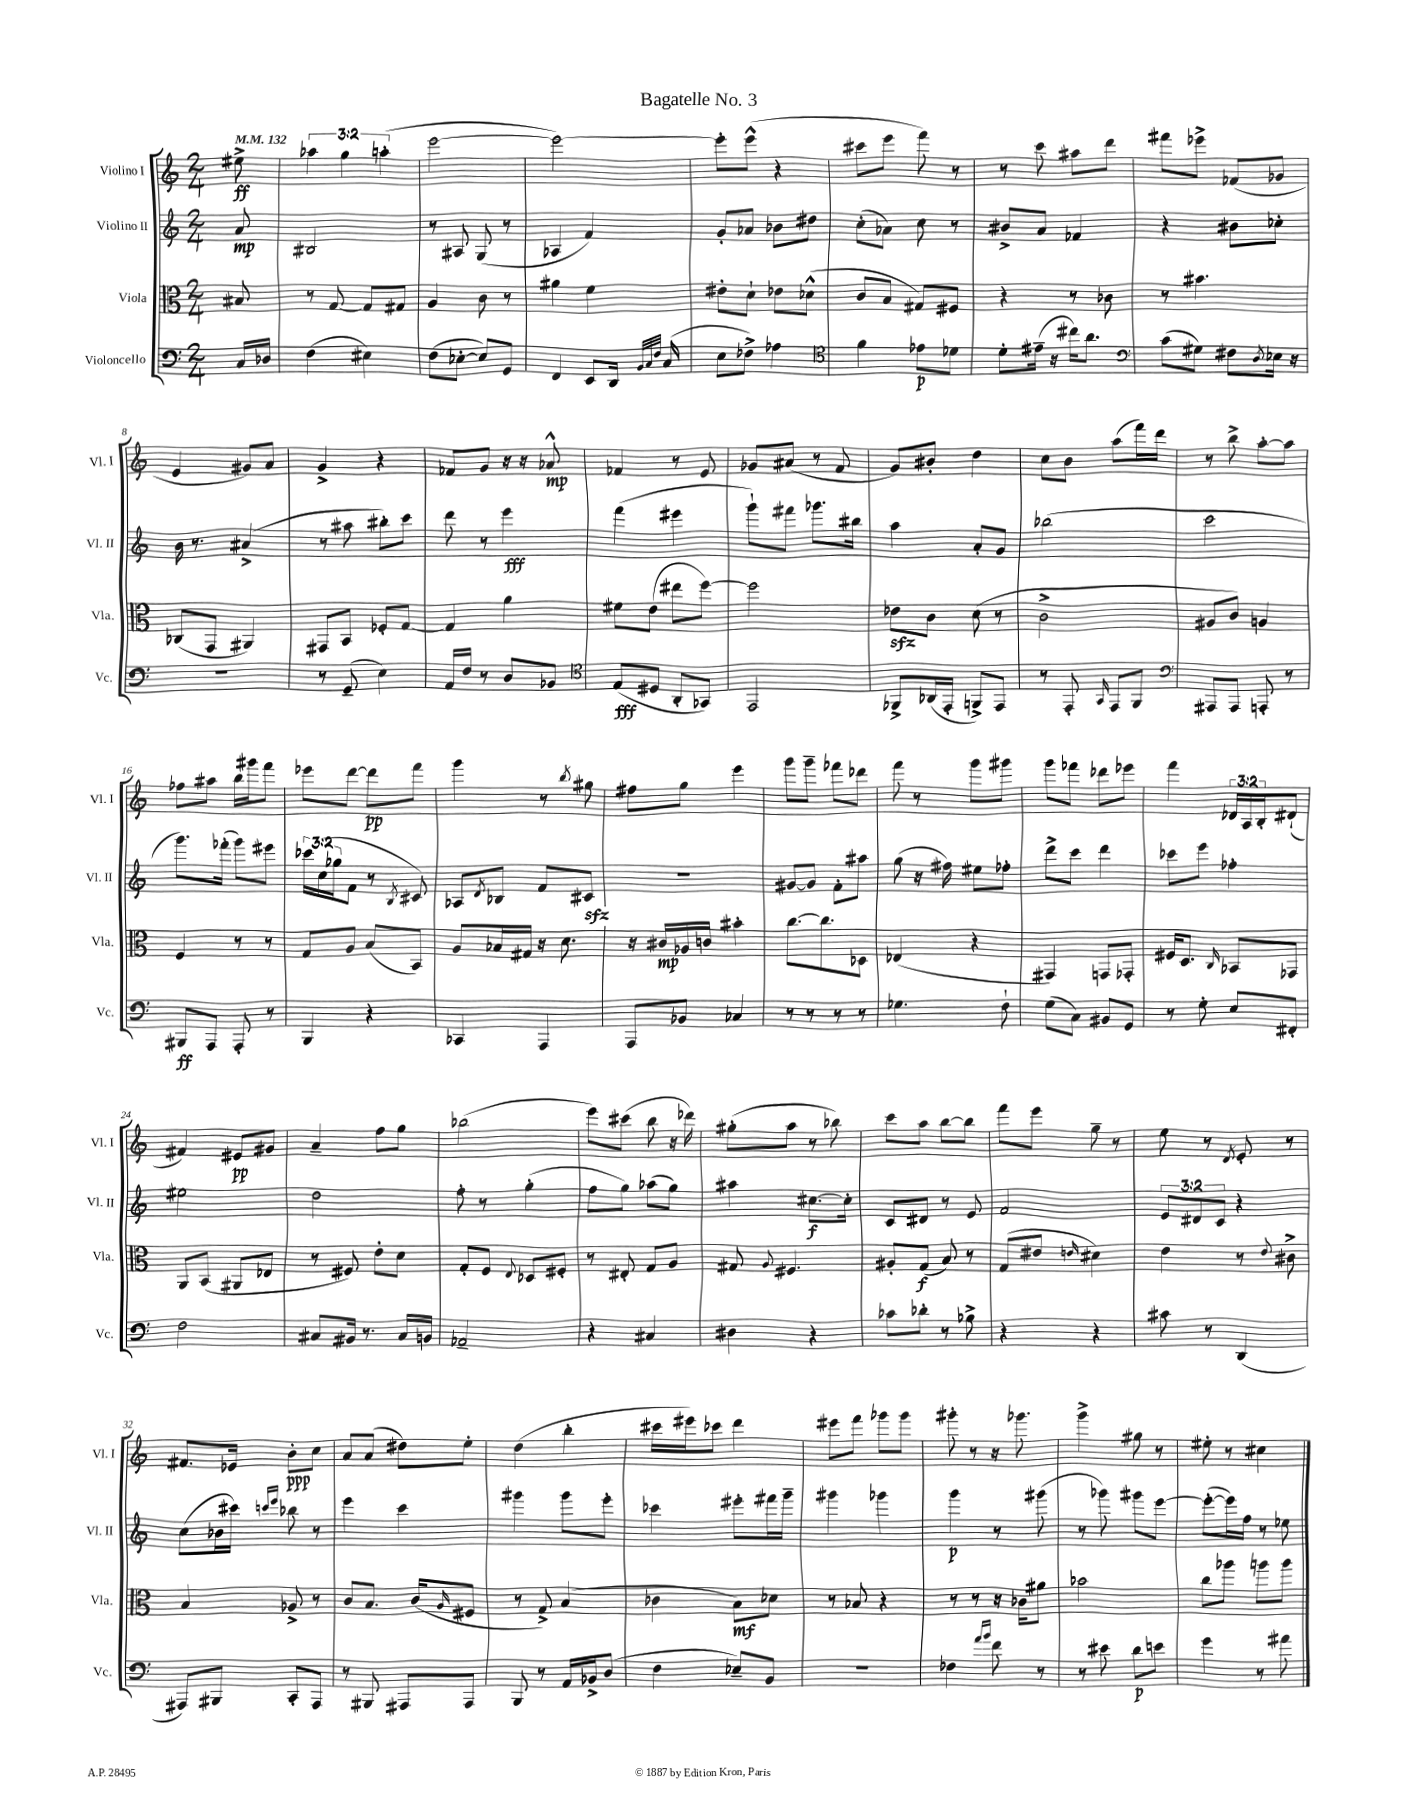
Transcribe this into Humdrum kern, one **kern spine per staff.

**kern	**dynam	**kern	**dynam	**kern	**dynam	**kern	**dynam
*part4	*part4	*part3	*part3	*part2	*part2	*part1	*part1
*staff4	*staff4	*staff3	*staff3	*staff2	*staff2	*staff1	*staff1
*I"Violoncello	*	*I"Viola	*	*I"Violino II	*	*I"Violino I	*
*I'Vc.	*	*I'Vla.	*	*I'Vl. II	*	*I'Vl. I	*
*clefF4	*	*clefC3	*	*clefG2	*	*clefG2	*
*k[]	*	*k[]	*	*k[]	*	*k[]	*
*M2/4	*	*M2/4	*	*M2/4	*	*M2/4	*
*MM132	*	*MM132	*	*MM132	*	*MM132	*
=	=	=	=	=	=	=	=
16C/LL	.	8B#X/	.	8a/	mp	8ee#X^\	ff
16D-X/JJ	.	.	.	.	.	.	.
=1	=1	=1	=1	=1	=1	=1	=1
(4F\	.	8r	.	2B#X/	.	6aa-X\	.
.	.	[8G/	.	.	.	.	.
.	.	.	.	.	.	6gg\	.
4E#X\)	.	8G/L]	.	.	.	.	.
.	.	.	.	.	.	(6aan'\	.
.	.	8G#X/J	.	.	.	.	.
=2	=2	=2	=2	=2	=2	=2	=2
(8F\L	.	4A/	.	8r	.	[2eee\	.
[8E-X'\J	.	.	.	8A#X/	.	.	.
8E-/L])	.	8c\	.	(8G/	.	.	.
8GG/J	.	8r	.	8r	.	.	.
=3	=3	=3	=3	=3	=3	=3	=3
4FF/	.	4a#X\	.	4A-X/	.	2eee\_)	.
8EE/L	.	4f\	.	4f/)	.	.	.
16DD/Jk	.	.	.	.	.	.	.
32qqBB/LLL	.	.	.	.	.	.	.
32qqC/	.	.	.	.	.	.	.
32qqF/JJJ	.	.	.	.	.	.	.
(16C/	.	.	.	.	.	.	.
=4	=4	=4	=4	=4	=4	=4	=4
8E\L	.	8e#X'\L	.	8g'/L	.	8eee'\L]	.
8F-X^\J)	.	8d`\J	.	8a-X/J	.	(8eee^^\J	.
4A-X\	.	8e-X\L	.	8b-X\L	.	4r	.
.	.	(8d-X^^\J	.	8dd#X\J	.	.	.
=5	=5	=5	=5	=5	=5	=5	=5
*clefC4	*	*	*	*	*	*	*
4f\	.	8c/L	.	(8cc'\L	.	8ccc#X\L	.
.	.	8B/J	.	8a-X\J)	.	8eee\J	.
8e-X\L	p	8G#X/L)	.	8cc\	.	8fff\)	.
8d-X\J	.	8F#X/J	.	8r	.	8r	.
=6	=6	=6	=6	=6	=6	=6	=6
8d'\L	.	4r	.	8b#X^/L	.	8r	.
(16e#X~\Jk	.	.	.	8a/J	.	8ccc\	.
16r	.	.	.	.	.	.	.
16cc#X\KL)	.	8r	.	4f-X/	.	8aa#X\L	.
8.a\J	.	.	.	.	.	.	.
.	.	8c-X\	.	.	.	8ddd\J	.
=7	=7	=7	=7	=7	=7	=7	=7
*clefF4	*	*	*	*	*	*	*
(8c\L	.	8r	.	4r	.	8fff#X\L	.
8G#X\J)	.	4.b#X\	.	.	.	8eee-X^\J	.
8F#X\L	.	.	.	8b#X\L	.	(8f-X/L	.
8qD/	.	.	.	.	.	.	.
16E-X\Jk	.	.	.	8cc-X'\J	.	8g-X/J	.
16r	.	.	.	.	.	.	.
!!LO:LB:g=z
=8	=8	=8	=8	=8	=8	=8	=8
2r	.	(8C-X/L	.	16b\	.	4e/	.
.	.	.	.	8.r	.	.	.
.	.	8GG/J	.	.	.	.	.
.	.	4AA#X/)	.	(4a#X^/	.	8g#X/L)	.
.	.	.	.	.	.	8a/J	.
=9	=9	=9	=9	=9	=9	=9	=9
8r	.	8GG#X/L	.	8r	.	4g^/	.
(8GG~/	.	8BB/J	.	8aa#X\	.	.	.
4E\)	.	8F-X'/L	.	8bb#X'\L)	.	4r	.
.	.	[8G/J	.	8ccc\J	.	.	.
=10	=10	=10	=10	=10	=10	=10	=10
16AA/LL	.	4G/]	.	8ddd\	.	8f-X/L	.
16F/JJ	.	.	.	.	.	.	.
8r	.	.	.	8r	.	8g/J	.
8D/L	.	4a\	.	4eee\	fff	16r	.
.	.	.	.	.	.	16r	.
8BB-X/J	.	.	.	.	.	8a-X^^/	mp
=11	=11	=11	=11	=11	=11	=11	=11
*clefC4	*	*	*	*	*	*	*
(8E/L	fff	8f#X\L	.	(4fff\	.	4f-X/	.
8D#X/J	.	(8e\J	.	.	.	.	.
8AA'/L	.	8ee#X\L	.	4eee#X\	.	8r	.
8GG-X/J)	.	[8ff\J)	.	.	.	8e/	.
=12	=12	=12	=12	=12	=12	=12	=12
2EE/	.	2ff\]	.	8ggg`\L)	.	8g-X/L	.
.	.	.	.	8fff#X\J	.	(8a#X/J	.
.	.	.	.	8.ggg-X\L	.	8r	.
.	.	.	.	.	.	8f/	.
.	.	.	.	16bb#X\Jk	.	.	.
=13	=13	=13	=13	=13	=13	=13	=13
8FF-X^/L	.	8e-Xzz\L	.	4aa\	.	8g/L)	.
(16AA-X/L	.	8c\J	.	.	.	8b#X'/J	.
16EE'/JJ	.	.	.	.	.	.	.
8FFn^/L)	.	(8d\	.	8a'/L	.	4dd\	.
8EE/J	.	8r	.	8g/J	.	.	.
=14	=14	=14	=14	=14	=14	=14	=14
8r	.	2c^\	.	(2bb-X\	.	8cc\L	.
8EE'/	.	.	.	.	.	8b\J	.
16qqGG/	.	.	.	.	.	.	.
8EE/L	.	.	.	.	.	(8aa\L	.
8FF/J	.	.	.	.	.	16fff\L)	.
.	.	.	.	.	.	16ddd\JJ	.
=15	=15	=15	=15	=15	=15	=15	=15
*clefF4	*	*	*	*	*	*	*
8AAA#X/L	.	8A#X/L	.	2ccc\	.	8r	.
8AAA#/J	.	8c/J)	.	.	.	8bb^\	.
8AAAn'/	.	4An/	.	.	.	[8aa'\L	.
8r	.	.	.	.	.	8aa\J]	.
!!LO:LB:g=z
=16	=16	=16	=16	=16	=16	=16	=16
8BBB#X/L	ff	4F/	.	8.ggg\L)	.	8ff-X\L	.
8AAA/J	.	.	.	.	.	8aa#X\J	.
.	.	.	.	(16fff-X'\Jk	.	.	.
8AAA'/	.	8r	.	8ggg\L)	.	16bb\LL	.
.	.	.	.	.	.	16ggg#X\J	.
8r	.	8r	.	8eee#X\J	.	8fff\J	.
=17	=17	=17	=17	=17	=17	=17	=17
4BBB/	.	8G/L	.	24ccc-X\LL	.	8eee-X\L	.
.	.	.	.	(24cc\	.	.	.
.	.	.	.	24gg-X\J	.	.	.
.	.	8A/J	.	8f\J	.	[8ddd\J	.
4r	.	(8B/L	.	8r	.	8ddd\L]	pp
.	.	.	.	8qB/	.	.	.
.	.	8BB/J)	.	8c#X/)	.	8fff\J	.
=18	=18	=18	=18	=18	=18	=18	=18
4CC-X/	.	8A/L	.	8A-X/L	.	4ggg\	.
.	.	.	.	8qd/	.	.	.
.	.	16B-X/L	.	8B-X/J	.	.	.
.	.	16G#X/JJ	.	.	.	.	.
4AAA/	.	16r	.	8f/L	.	8r	.
.	.	8.d\	.	.	.	.	.
.	.	.	.	.	.	8qbb/	.
.	.	.	.	8c#Xzz/J	.	8gg#X\	.
=19	=19	=19	=19	=19	=19	=19	=19
8AAA/L	.	16r	.	2r	.	8ff#X\L	.
.	.	16c#X/LL	mp	.	.	.	.
8BB-X/J	.	16A-X/	.	.	.	8gg\J	.
.	.	16cn/JJ	.	.	.	.	.
4C-X/	.	4b#X'\	.	.	.	4eee\	.
=20	=20	=20	=20	=20	=20	=20	=20
8r	.	[8.cc\L	.	[8g#X/L	.	8ggg\L	.
8r	.	.	.	8g#/J]	.	8ggg~\J	.
.	.	8.cc\]	.	.	.	.	.
8r	.	.	.	8f'\L	.	8fff-X\L	.
8r	.	8D-X\J	.	8aa#X\J	.	8ddd-X\J	.
=21	=21	=21	=21	=21	=21	=21	=21
4.G-X\	.	(4E-X/	.	(8gg\	.	8fff\	.
.	.	.	.	16r	.	8r	.
.	.	.	.	16ff#X\)	.	.	.
.	.	4r	.	8ee#X\L	.	8ggg\L	.
8F`\	.	.	.	8ff-X'\J	.	8ggg#X\J	.
=22	=22	=22	=22	=22	=22	=22	=22
(8G\L	.	4GG#X/)	.	8ddd^\L	.	8ggg\L	.
8C\J)	.	.	.	8ccc\J	.	8fff-X\J	.
8BB#X/L	.	8GGn/L	.	4ddd\	.	8ddd-X\L	.
8GG/J	.	8GG-X'/J	.	.	.	8eee-X\J	.
=23	=23	=23	=23	=23	=23	=23	=23
8r	.	16F#X/KL	.	8ccc-X\L	.	4fff\	.
.	.	8.D/J	.	.	.	.	.
8G'\	.	.	.	8eee\J	.	.	.
.	.	16qqC/	.	.	.	.	.
8E/L	.	8BB-X/L	.	4ff-X'\	.	24d-X/LL	.
.	.	.	.	.	.	24A/	.
.	.	.	.	.	.	24B'/J	.
8FF#X'/J	.	8GG-X/J	.	.	.	(8d#X`/J	.
!!LO:LB:g=z
=24	=24	=24	=24	=24	=24	=24	=24
2F\	.	8AA/L	.	2ee#X\	.	4f#X/)	.
.	.	(8BB/J	.	.	.	.	.
.	.	8AA#X/L	.	.	.	8e#X/L	pp
.	.	8E-X/J	.	.	.	8g#X/J	.
=25	=25	=25	=25	=25	=25	=25	=25
8C#X/L	.	8r	.	2dd\	.	4a~/	.
16BB#X/Jk	.	8F#X/)	.	.	.	.	.
8.r	.	.	.	.	.	.	.
.	.	8e'\L	.	.	.	8ff\L	.
16C#/LL	.	8d\J	.	.	.	8gg\J	.
16BBn/JJ	.	.	.	.	.	.	.
=26	=26	=26	=26	=26	=26	=26	=26
2AA-X~/	.	8G'/L	.	8ff'\	.	(2bb-X\	.
.	.	8F/J	.	8r	.	.	.
.	.	8qqE/	.	.	.	.	.
.	.	8D-X/L	.	(4gg'\	.	.	.
.	.	8F#X'/J	.	.	.	.	.
=27	=27	=27	=27	=27	=27	=27	=27
4r	.	8r	.	8ff\L	.	8eee\L)	.
.	.	8E#X'/	.	8gg\J)	.	(8ccc#X\J	.
4C#X/	.	8G/L	.	(8aa-X\L	.	8bb\	.
.	.	8A/J	.	8gg\J)	.	16r	.
.	.	.	.	.	.	16ddd-X\)	.
=28	=28	=28	=28	=28	=28	=28	=28
4D#X\	.	8G#X/	.	4aa#X\	.	(8gg#X'\L	.
.	.	8qqA/	.	.	.	.	.
.	.	4.F#X/	.	.	.	8aa\J	.
4r	.	.	.	[8.cc#X\L	f	8r	.
.	.	.	.	.	.	8bb-X\)	.
.	.	.	.	16cc#'\Jk]	.	.	.
=29	=29	=29	=29	=29	=29	=29	=29
8c-X\L	.	8A#X'/L	.	8c/L	.	8ccc\L	.
8d-X'\J	.	(8G/J	f	8d#X/J	.	8aa\J	.
8r	.	8B/)	.	8r	.	[8bb\L	.
8B-X^\	.	8r	.	8e/	.	8bb\J]	.
=30	=30	=30	=30	=30	=30	=30	=30
4r	.	(8G/L	.	2f/	.	8fff\L	.
.	.	8e#X/J	.	.	.	8eee\J	.
.	.	16qqen/	.	.	.	.	.
4r	.	4d#X\)	.	.	.	8gg~\	.
.	.	.	.	.	.	8r	.
=31	=31	=31	=31	=31	=31	=31	=31
8c#X\	.	4e\	.	12e/L	.	8ee\	.
.	.	.	.	12d#X/	.	.	.
8r	.	.	.	.	.	8r	.
.	.	.	.	12c/J	.	.	.
.	.	.	.	.	.	8qd/	.
(4DD/	.	8r	.	4r	.	8e'/	.
.	.	8qqe/	.	.	.	.	.
.	.	8c#X^\	.	.	.	8r	.
!!LO:LB:g=z
=32	=32	=32	=32	=32	=32	=32	=32
8AAA#X/L)	.	4B/	.	(8cc\L	.	8.f#X/L	.
8BBB#X/J	.	.	.	16b-X\L	.	.	.
.	.	.	.	16ccc#X\JJ)	.	16e-X/Jk	.
.	.	.	.	16qqcccn/LL	.	.	.
.	.	.	.	16qqeee/JJ	.	.	.
8CC'/L	.	8A-X^/	.	8bb-X\	.	8b'\L	ppp
8AAA#/J	.	8r	.	8r	.	8cc\J	.
=33	=33	=33	=33	=33	=33	=33	=33
8r	.	8c/L	.	4eee\	.	8a/L	.
8BBB#X/	.	8.B/J	.	.	.	(8a/J	.
8AAA#X/L	.	.	.	4ccc\	.	8dd#X\L)	.
.	.	(16c/KL	.	.	.	.	.
.	.	16qqA/	.	.	.	.	.
8AAA#/J	.	8F#X/J	.	.	.	8ee'\J	.
=34	=34	=34	=34	=34	=34	=34	=34
8BBB/	.	8r	.	4ggg#X\	.	(4dd\	.
8r	.	8G^/)	.	.	.	.	.
16AA/LL	.	(4B/	.	8ggg#\L	.	4bb'\	.
16BB-X^/J	.	.	.	.	.	.	.
(8D/J	.	.	.	8eee'\J	.	.	.
=35	=35	=35	=35	=35	=35	=35	=35
4F\	.	4c-X\	.	4ccc-X\	.	16ccc#X\LL	.
.	.	.	.	.	.	16eee#X\J)	.
.	.	.	.	.	.	8ccc-X\J	.
8E-X~/L)	.	8B\L)	mf	8eee#X'\L	.	4ddd\	.
8BB/J	.	8d-X\J	.	16fff#X\L	.	.	.
.	.	.	.	16ggg~\JJ	.	.	.
=36	=36	=36	=36	=36	=36	=36	=36
2r	.	8r	.	4ggg#X\	.	8eee#X\L	.
.	.	8B-X/	.	.	.	8fff\J	.
.	.	4r	.	4ggg-X\	.	8ggg-X\L	.
.	.	.	.	.	.	8ggg-\J	.
=37	=37	=37	=37	=37	=37	=37	=37
4F-X\	.	8r	.	4ggg\	p	8ggg#X'\	.
.	.	8r	.	.	.	8r	.
16qqa/LL	.	.	.	.	.	.	.
16qqb/JJ	.	.	.	.	.	.	.
8f\	.	16r	.	8r	.	16r	.
.	.	16c-X\KL	.	.	.	8.ggg-X\	.
8r	.	8a#X\J	.	(8ggg#X\	.	.	.
=38	=38	=38	=38	=38	=38	=38	=38
8r	.	2b-X\	.	8r	.	4ggg^\	.
8e#X\	.	.	.	8ggg-X\)	.	.	.
8d\L	p	.	.	8ggg#X\L	.	8gg#X\	.
8en\J	.	.	.	[8eee\J	.	8r	.
=39	=39	=39	=39	=39	=39	=39	=39
4g\	.	8cc\L	.	(8eee'\L_	.	8ee#X'\	.
.	.	8aa-X\J	.	16eee\L])	.	8r	.
.	.	.	.	16ff\JJ	.	.	.
8r	.	8aan\L	.	8r	.	4cc#X\	.
8a#X\	.	8aa\J	.	8ee-X\	.	.	.
==	==	==	==	==	==	==	==
*-	*-	*-	*-	*-	*-	*-	*-
